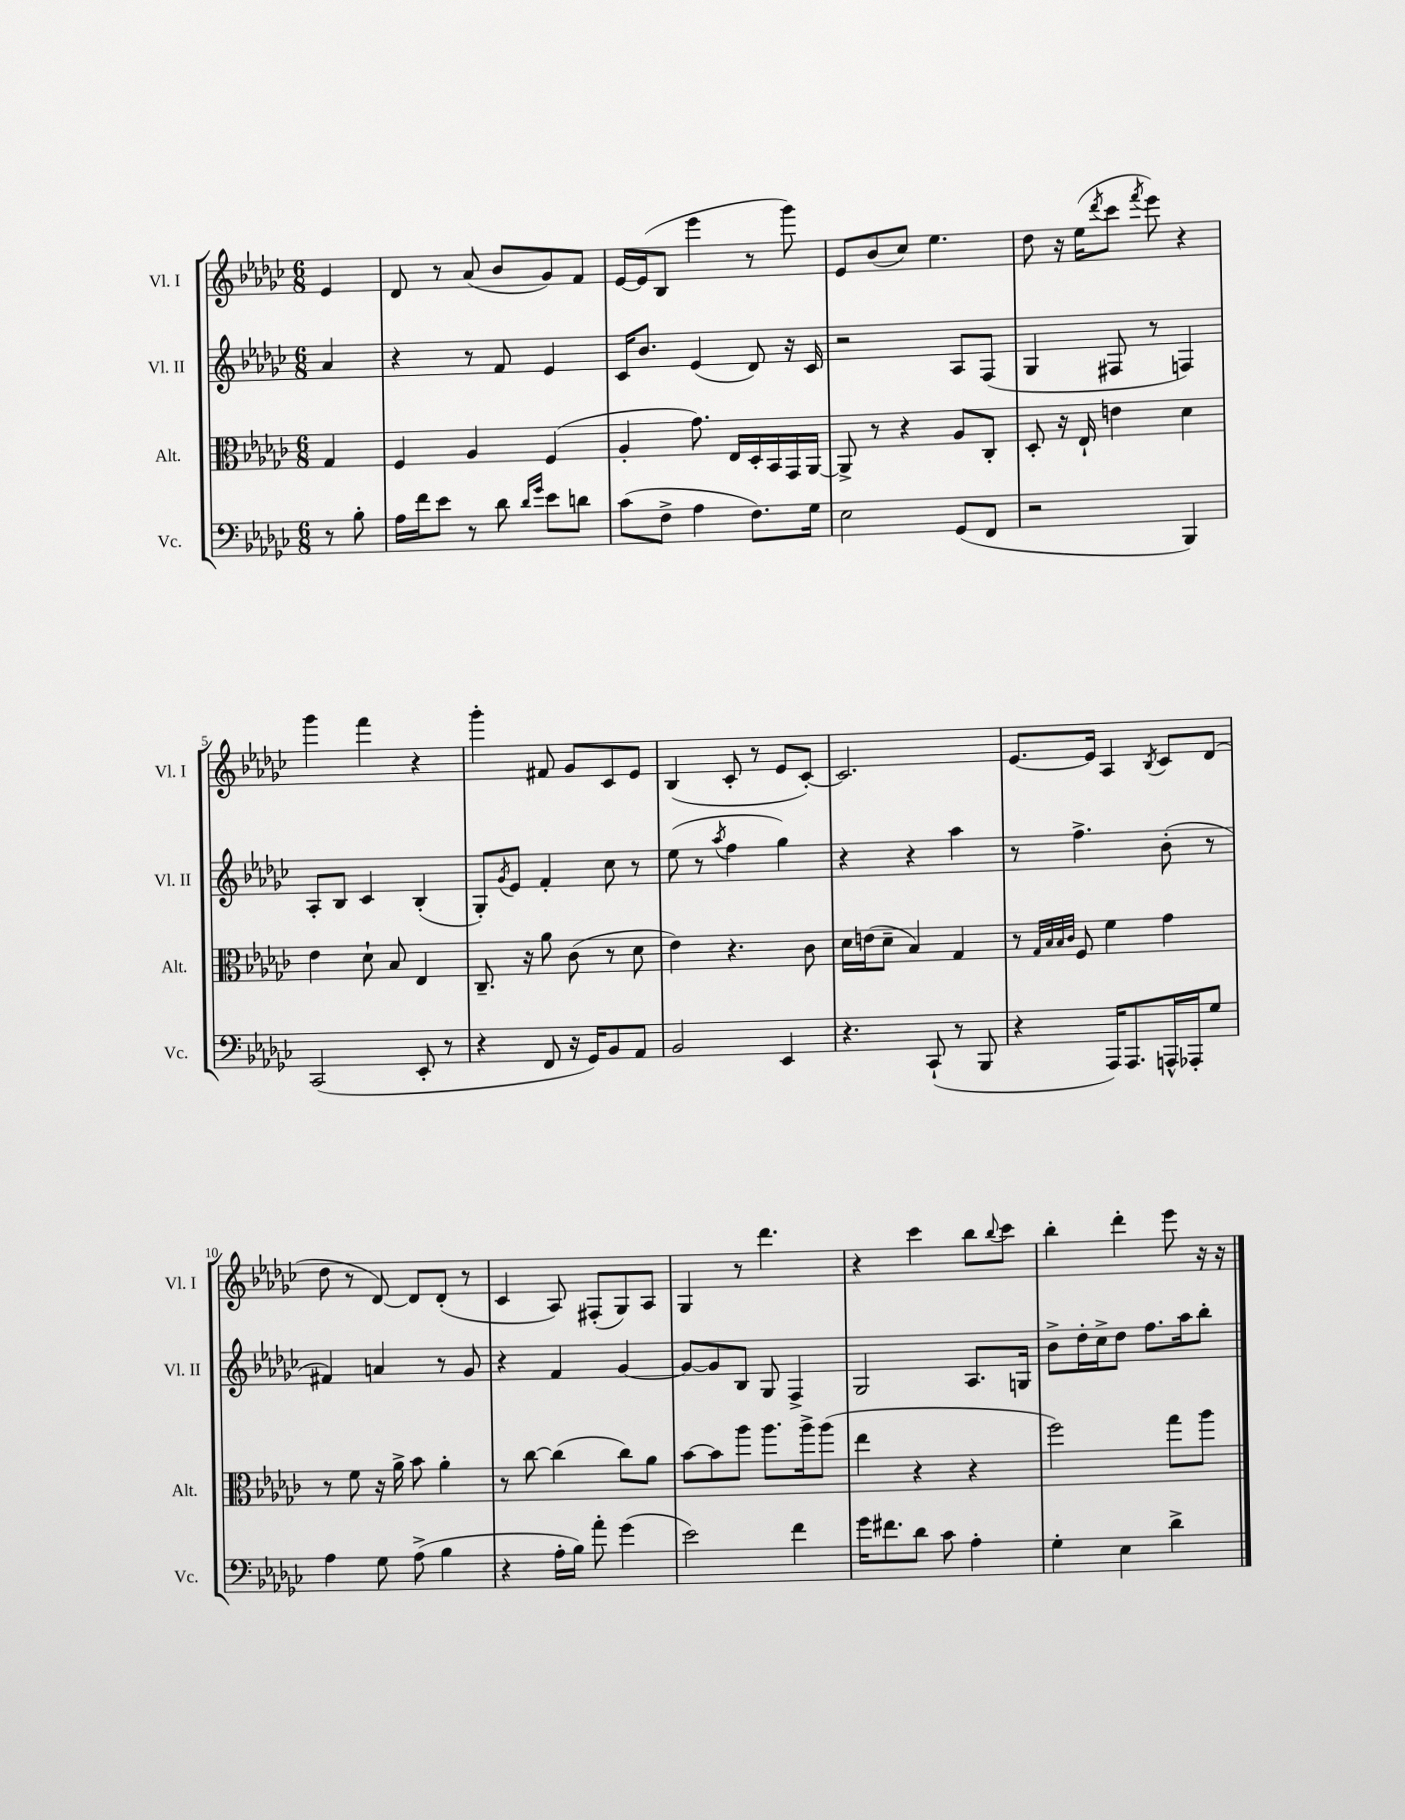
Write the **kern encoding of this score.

**kern	**kern	**kern	**kern
*part4	*part3	*part2	*part1
*staff4	*staff3	*staff2	*staff1
*I"Vc.	*I"Alt.	*I"Vl. II	*I"Vl. I
*I'Vc.	*I'Alt.	*I'Vl. II	*I'Vl. I
*clefF4	*clefC3	*clefG2	*clefG2
*k[b-e-a-d-g-c-]	*k[b-e-a-d-g-c-]	*k[b-e-a-d-g-c-]	*k[b-e-a-d-g-c-]
*M6/8	*M6/8	*M6/8	*M6/8
=	=	=	=
8r	4G-/	4a-/	4e-/
8B-'\	.	.	.
=1	=1	=1	=1
16A-\LL	4F/	4r	8d-/
16f\J	.	.	.
8e-\J	.	.	8r
8r	4A-/	8r	(8a-/
8d-\	.	8f/	8b-/L
16qqd-/LL	.	.	.
16qqg-/JJ	.	.	.
8e-\L	(4F/	4e-/	8g-/)
8dn\J	.	.	8f/J
=2	=2	=2	=2
(8c-\L	4A-'/	16c-/KL	[16e-/LL
.	.	8.b-/J	(16e-/J]
8F^\J	.	.	8B-/J
4A-\	8.g-\)	(4e-/	4eee-\
.	16E-/LL	.	.
8.F\L)	16D-'/	8d-/)	8r
.	16BB-/	.	.
.	16GG-/	16r	8ggg-\)
16G-\Jk	[16AA-/JJ	16c-/	.
=3	=3	=3	=3
2E-\	8AA-^/]	2r	8e-/L
.	8r	.	(8b-/
.	4r	.	8cc-/J)
.	.	.	4.ee-\
(8GG-/L	8A-/L	8A-/L	.
8FF/J	8C-'/J	(8F/J	.
=4	=4	=4	=4
2r	8D-'/	4G-/	8dd-\
.	16r	.	16r
.	16E-`/	.	(16ee-\KL
.	.	.	8qddd-/
.	4en\	8F#X/	8ccc-\J
.	.	.	8qfff/
.	.	8r	8eee-\)
4BBB-/)	4d-\	4Fn/)	4r
!!LO:LB:g=z
=5	=5	=5	=5
(2CC-/	4e-\	8A-'/L	4ggg-\
.	.	8B-/J	.
.	8d-`\	4c-/	4fff\
.	8B-/	.	.
8EE-'/	4E-/	(4B-'/	4r
8r	.	.	.
=6	=6	=6	=6
4r	8.C-~/	8G-'/L)	4ggg-'\
.	.	8qg-/	.
.	.	8e-/J	.
.	16r	.	.
8FF/	8a-\	4f'/	8f#X/
16r	(8c-\	.	8g-/L
16GG-/KL)	.	.	.
8BB-/	8r	8cc-\	8c-/
8AA-/J	8d-\	8r	8e-/J
=7	=7	=7	=7
2BB-/	4e-\)	(8ee-\	(4B-/
.	.	8r	.
.	.	8qaa-/	.
.	4.r	4ff\	8c-'/
.	.	.	8r
4EE-/	.	4gg-\)	8e-/L
.	8c-\	.	[8c-'/J)
=8	=8	=8	=8
4.r	16d-\LL	4r	2.c-/]
.	(16en\J	.	.
.	8d-~\J	.	.
.	4B-/)	4r	.
(8CC-`/	.	.	.
8r	4G-/	4aa-\	.
8BBB-/	.	.	.
=9	=9	=9	=9
4r	8r	8r	[8.e-/L
.	32qqG-/LLL	.	.
.	32qqB-/	.	.
.	32qqB-/	.	.
.	32qqc-/JJJ	.	.
.	8F/	4.ff^\	.
.	.	.	16e-/Jk]
16AAA-/KL)	4f\	.	4A-/
8.AAA-/	.	.	.
.	.	.	8qB-/
16AAAn^^/L	4g-\	(8b-'\	8c-/L
16AAA-X'/J	.	.	.
8G-/J	.	8r	(8d-/J
!!LO:LB:g=z
=10	=10	=10	=10
4A-\	8r	4f#X/)	8dd-\
.	8f\	.	8r
8G-\	16r	4an/	[8d-/)
.	16a-^\	.	.
(8A-^\	8b-\	.	8d-/L]
4B-\	4a-'\	8r	(8d-'/J
.	.	8g-/	8r
=11	=11	=11	=11
4r	8r	4r	4c-/
.	[8cc-\	.	.
16A-'\LL	(4cc-\]	4f/	8A-/)
16B-\JJ)	.	.	.
8a-'\	.	.	(8F#X'/L
(4g-\	8cc-\L)	[4g-/	8G-/)
.	8a-\J	.	8A-/J
=12	=12	=12	=12
2e-\)	[8b-\L	8g-/L_	4G-/
.	8b-\]	8g-/]	.
.	8aa-\J	8B-/J	8r
.	8.aa-\L	8G-/	4.ddd-\
4f\	.	4F^/	.
.	16aa-^\k	.	.
.	(8aa-\J	.	.
=13	=13	=13	=13
16g-\KL	4ee-\	2G-/	4r
8.f#X\	.	.	.
8d-\J	4r	.	4ccc-\
8c-\	.	.	.
4A-'\	4r	8.A-/L	8bb-\L
.	.	.	8qqbb-/
.	.	.	8ccc-\J
.	.	16Gn/Jk	.
=14	=14	=14	=14
4G-'\	2ff\)	8b-^\L	4bb-'\
.	.	16dd-'\L	.
.	.	16cc-^\J	.
4E-\	.	8dd-\J	4ddd-'\
.	.	8.ff\L	.
4d-^\	8gg-\L	.	8eee-\
.	.	16aa-\k	.
.	8aa-\J	8bb-'\J	16r
.	.	.	16r
==	==	==	==
*-	*-	*-	*-
